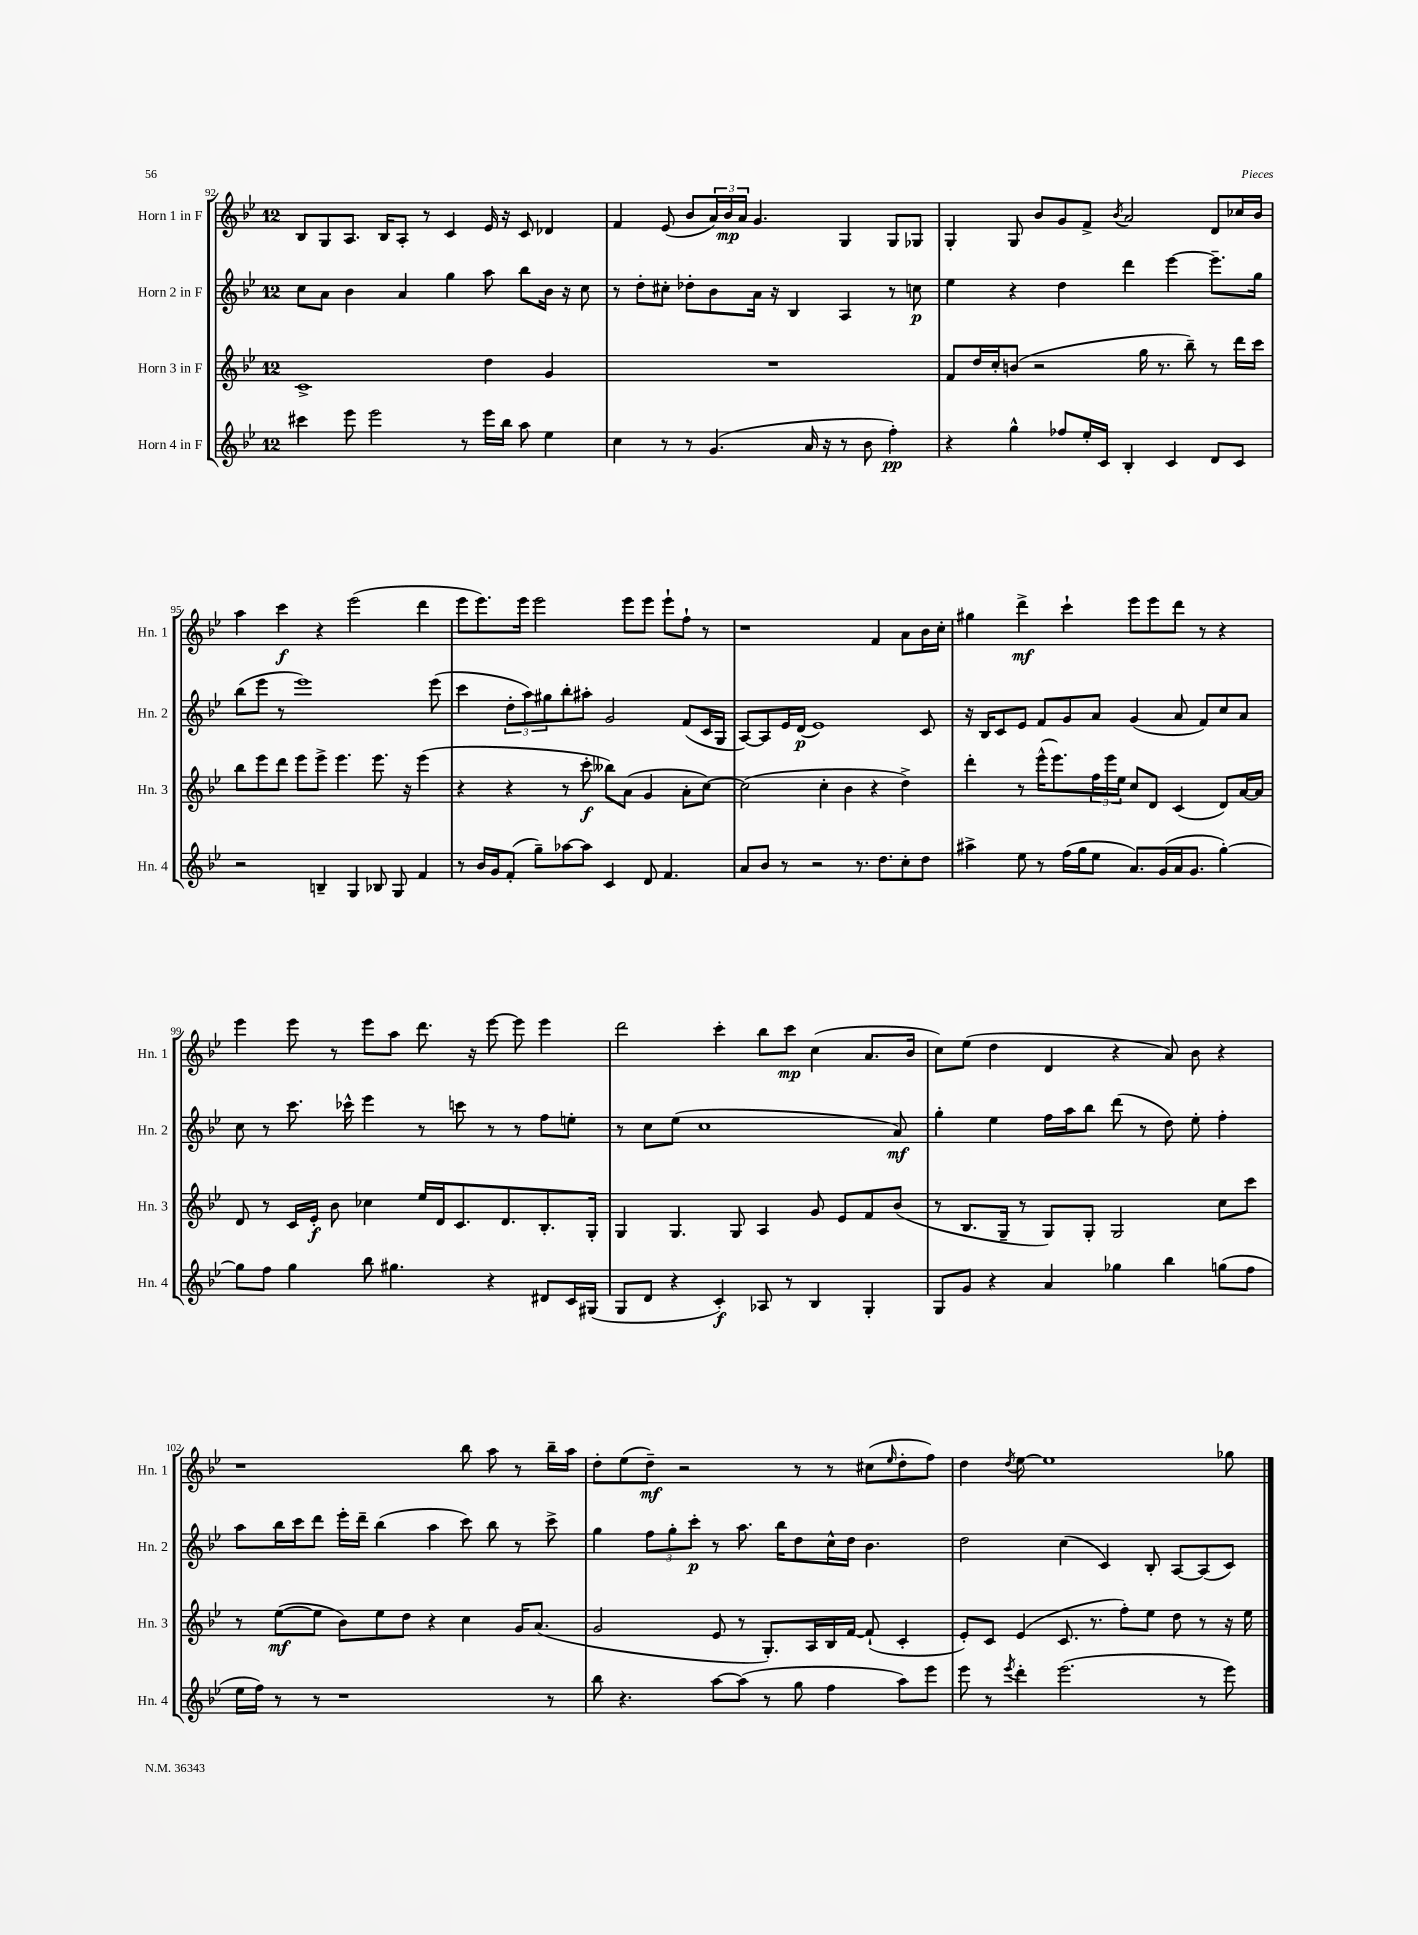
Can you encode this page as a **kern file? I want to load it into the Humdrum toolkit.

**kern	**dynam	**kern	**dynam	**kern	**dynam	**kern	**dynam
*part4	*part4	*part3	*part3	*part2	*part2	*part1	*part1
*staff4	*staff4	*staff3	*staff3	*staff2	*staff2	*staff1	*staff1
*I"Horn 4 in F	*	*I"Horn 3 in F	*	*I"Horn 2 in F	*	*I"Horn 1 in F	*
*I'Hn. 4	*	*I'Hn. 3	*	*I'Hn. 2	*	*I'Hn. 1	*
*clefG2	*	*clefG2	*	*clefG2	*	*clefG2	*
*k[b-e-]	*	*k[b-e-]	*	*k[b-e-]	*	*k[b-e-]	*
*M12/8	*	*M12/8	*	*M12/8	*	*M12/8	*
=92	=92	=92	=92	=92	=92	=92	=92
4ccc#X\	.	1c^	.	8cc\L	.	8B-/L	.
.	.	.	.	8a\J	.	8G/	.
8eee-\	.	.	.	4b-\	.	8.A/J	.
2eee-\	.	.	.	.	.	.	.
.	.	.	.	.	.	16B-/KL	.
.	.	.	.	4a/	.	8A'/J	.
.	.	.	.	.	.	8r	.
.	.	.	.	4gg\	.	4c/	.
8r	.	.	.	.	.	.	.
16eee-\LL	.	4dd\	.	8aa\	.	16e-/	.
16bb-\JJ	.	.	.	.	.	16r	.
8aa\	.	.	.	8bb-\L	.	8c/	.
4ee-\	.	4g/	.	16b-\Jk	.	4d-X/	.
.	.	.	.	16r	.	.	.
.	.	.	.	8cc\	.	.	.
=93	=93	=93	=93	=93	=93	=93	=93
4cc\	.	1.r	.	8r	.	4f/	.
.	.	.	.	8dd'\L	.	.	.
8r	.	.	.	8cc#X'\J	.	(8e-/	.
8r	.	.	.	8dd-X'\L	.	8b-/L	.
(4.g/	.	.	.	8b-\	.	24a/L)	.
.	.	.	.	.	.	24b-/	mp
.	.	.	.	.	.	24a/JJ	.
.	.	.	.	16a\Jk	.	4.g/	.
.	.	.	.	16r	.	.	.
.	.	.	.	4B-/	.	.	.
16a/	.	.	.	.	.	.	.
16r	.	.	.	.	.	.	.
8r	.	.	.	4A/	.	4G/	.
8b-\	.	.	.	.	.	.	.
4ff'\)	pp	.	.	8r	.	8G/L	.
.	.	.	.	8ccn\	p	8G-X/J	.
=94	=94	=94	=94	=94	=94	=94	=94
4r	.	8f/L	.	4ee-\	.	4G'/	.
.	.	16dd/L	.	.	.	.	.
.	.	16cc'/J	.	.	.	.	.
4gg^^\	.	(8bn/J	.	4r	.	8G/	.
.	.	2r	.	.	.	8b-/L	.
8ff-X/L	.	.	.	4dd\	.	8g/	.
16ee-'/L	.	.	.	.	.	8f^/J	.
16c/JJ	.	.	.	.	.	.	.
.	.	.	.	.	.	8qb-/	.
4B-'/	.	.	.	4ddd\	.	2a/	.
.	.	16gg\	.	.	.	.	.
.	.	8.r	.	.	.	.	.
4c/	.	.	.	[4eee-\	.	.	.
.	.	8bb-~\)	.	.	.	.	.
8d/L	.	8r	.	8.eee-~\L]	.	8d/L	.
8c/J	.	16ddd\LL	.	.	.	16cc-X/L	.
.	.	16ccc\JJ	.	16gg\Jk	.	16b-/JJ	.
!!LO:LB:g=z
=95	=95	=95	=95	=95	=95	=95	=95
2r	.	8bb-\L	.	(8bb-\L	.	4aa\	.
.	.	8eee-\	.	8eee-\J	.	.	.
.	.	8ddd\J	.	8r	.	4ccc\	f
.	.	8eee-\L	.	1eee-)	.	.	.
4Bn~/	.	8eee-^\J	.	.	.	4r	.
.	.	4.eee-\	.	.	.	.	.
4G/	.	.	.	.	.	(2eee-\	.
8B-X/	.	8.eee-\	.	.	.	.	.
8G/	.	.	.	.	.	.	.
.	.	16r	.	.	.	.	.
4f/	.	(4eee-\	.	.	.	4ddd\	.
.	.	.	.	(8eee-\	.	.	.
=96	=96	=96	=96	=96	=96	=96	=96
8r	.	4r	.	4ccc\	.	8eee-\L	.
16b-/LL	.	.	.	.	.	8.eee-\)	.
16g/J	.	.	.	.	.	.	.
(8f'/J	.	4r	.	12dd'\L	.	.	.
.	.	.	.	.	.	16eee-\Jk	.
.	.	.	.	12aa\)	.	.	.
8gg~\L)	.	.	.	.	.	2eee-\	.
.	.	.	.	12gg#X\	.	.	.
[8aa-X\	.	8r	.	8bb-'\	.	.	.
8aa-\J]	.	8ccc'\	f	8aa#X'\J	.	.	.
4c/	.	8bb--X\L)	.	2g/	.	.	.
.	.	(8a\J	.	.	.	8eee-\L	.
8d/	.	4g/	.	.	.	8eee-\J	.
4.f/	.	.	.	.	.	8eee-`\L	.
.	.	8a'\L	.	(8f/L	.	8ff`\J	.
.	.	[8cc\J)	.	16c/L	.	8r	.
.	.	.	.	16G/JJ	.	.	.
=97	=97	=97	=97	=97	=97	=97	=97
8a/L	.	(2cc\]	.	[8A/L)	.	1r	.
8b-/J	.	.	.	8A/]	.	.	.
8r	.	.	.	16e-/L	.	.	.
.	.	.	.	(16d/JJ	p	.	.
2r	.	.	.	1e-)	.	.	.
.	.	4cc'\	.	.	.	.	.
.	.	4b-\	.	.	.	.	.
8.r	.	.	.	.	.	.	.
.	.	4r	.	.	.	4f/	.
8.dd\L	.	.	.	.	.	.	.
8cc'\	.	4dd^\)	.	.	.	8a\L	.
8dd\J	.	.	.	8c/	.	16b-\L	.
.	.	.	.	.	.	16cc'\JJ	.
=98	=98	=98	=98	=98	=98	=98	=98
4aa#X^\	.	4ddd'\	.	16r	.	4gg#X\	.
.	.	.	.	16B-/KL	.	.	.
.	.	.	.	8c/	.	.	.
8ee-\	.	8r	.	8e-/J	.	4ddd^\	mf
8r	.	(16eee-^^\KL	.	8f/L	.	.	.
.	.	8.eee-\)	.	.	.	.	.
(16ff\LL	.	.	.	8g/	.	4ccc`\	.
16gg\J	.	.	.	.	.	.	.
8ee-\J	.	24ff\L	.	8a/J	.	.	.
.	.	24eee-\	.	.	.	.	.
.	.	24ee-\JJ	.	.	.	.	.
8.a/L)	.	8cc/L	.	(4g/	.	8eee-\L	.
.	.	8d/J	.	.	.	8eee-\	.
(16g/L	.	.	.	.	.	.	.
16a/J	.	(4c/	.	8a/	.	8ddd\J	.
8.g/J	.	.	.	.	.	.	.
.	.	.	.	8f/L)	.	8r	.
[4gg'\)	.	8d/L)	.	8cc/	.	4r	.
.	.	[16a/L	.	8a/J	.	.	.
.	.	16a/JJ]	.	.	.	.	.
!!LO:LB:g=z
=99	=99	=99	=99	=99	=99	=99	=99
8gg\L]	.	8d/	.	8cc\	.	4eee-\	.
8ff\J	.	8r	.	8r	.	.	.
4gg\	.	16c/LL	.	8.ccc\	.	8eee-\	.
.	.	16e-'/JJ	f	.	.	.	.
.	.	8b-\	.	.	.	8r	.
.	.	.	.	16ccc-X^^\	.	.	.
8bb-\	.	4cc-X\	.	4eee-\	.	8eee-\L	.
4.gg#X\	.	.	.	.	.	8aa\J	.
.	.	16ee-/LL	.	8r	.	8.ddd\	.
.	.	16d/J	.	.	.	.	.
.	.	8.c/	.	8cccn\	.	.	.
.	.	.	.	.	.	16r	.
4r	.	.	.	8r	.	[8eee-\	.
.	.	8.d/	.	.	.	.	.
.	.	.	.	8r	.	8eee-\]	.
8d#X/L	.	8.B-'/	.	8ff\L	.	4eee-\	.
16c/L	.	.	.	8een'\J	.	.	.
(16G#X/JJ	.	16G'/Jk	.	.	.	.	.
=100	=100	=100	=100	=100	=100	=100	=100
8G/L	.	4G/	.	8r	.	2ddd\	.
8d/J	.	.	.	8cc\L	.	.	.
4r	.	4.G/	.	(8ee-\J	.	.	.
.	.	.	.	1cc	.	.	.
4c'/)	f	.	.	.	.	4ccc'\	.
.	.	8G/	.	.	.	.	.
8A-X/	.	4A/	.	.	.	8bb-\L	.
8r	.	.	.	.	.	8ccc\J	mp
4B-/	.	8g/	.	.	.	(4cc\	.
.	.	8e-/L	.	.	.	.	.
4G'/	.	8f/	.	.	.	8.a/L	.
.	.	(8b-/J	.	8a/)	mf	.	.
.	.	.	.	.	.	16b-/Jk	.
=101	=101	=101	=101	=101	=101	=101	=101
8G/L	.	8r	.	4gg'\	.	8cc\L)	.
8g/J	.	8.B-/L	.	.	.	(8ee-\J	.
4r	.	.	.	4ee-\	.	4dd\	.
.	.	16G~/Jk	.	.	.	.	.
.	.	8r	.	.	.	.	.
4a/	.	8G/L)	.	16ff\LL	.	4d/	.
.	.	.	.	16aa\J	.	.	.
.	.	8G'/J	.	8bb-\J	.	.	.
4gg-X\	.	2G/	.	(8ddd\	.	4r	.
.	.	.	.	8r	.	.	.
4bb-\	.	.	.	8dd\)	.	8a/)	.
.	.	.	.	8ee-'\	.	8b-\	.
(8ggn\L	.	8cc\L	.	4ff'\	.	4r	.
8ff\J	.	8ccc\J	.	.	.	.	.
!!LO:LB:g=z
=102	=102	=102	=102	=102	=102	=102	=102
16ee-\LL	.	8r	.	8aa\L	.	1r	.
16ff\JJ)	.	.	.	.	.	.	.
8r	.	([8ee-\L	mf	16bb-\L	.	.	.
.	.	.	.	16ccc\J	.	.	.
8r	.	8ee-\J]	.	8ddd\J	.	.	.
1r	.	8b-\L)	.	16eee-'\LL	.	.	.
.	.	.	.	16ddd~\JJ	.	.	.
.	.	8ee-\	.	(4bb-\	.	.	.
.	.	8dd\J	.	.	.	.	.
.	.	4r	.	4aa\	.	.	.
.	.	4cc\	.	8ccc\)	.	8bb-\	.
.	.	.	.	8bb-\	.	8aa\	.
.	.	16g/KL	.	8r	.	8r	.
.	.	(8.a/J	.	.	.	.	.
8r	.	.	.	8ccc^\	.	16bb-~\LL	.
.	.	.	.	.	.	16aa\JJ	.
=103	=103	=103	=103	=103	=103	=103	=103
8bb-\	.	2g/	.	4gg\	.	8dd'\L	.
4.r	.	.	.	.	.	(8ee-\	.
.	.	.	.	12ff\L	.	8dd~\J)	mf
.	.	.	.	12gg'\	.	.	.
.	.	.	.	.	.	2r	.
.	.	.	.	12ccc'\J	p	.	.
[8aa\L	.	8e-/	.	8r	.	.	.
(8aa\J]	.	8r	.	8.aa\	.	.	.
8r	.	8.G'/L)	.	.	.	.	.
.	.	.	.	16bb-\KL	.	.	.
8gg\	.	.	.	8dd\	.	8r	.
.	.	16A/L	.	.	.	.	.
4ff\	.	16B-/	.	16cc^^\L	.	8r	.
.	.	[16f/JJ	.	16dd\JJ	.	.	.
.	.	(8f`/]	.	4.b-\	.	(8cc#X\L	.
.	.	.	.	.	.	16qqee-/	.
8aa\L)	.	4c'/	.	.	.	8dd'\	.
8eee-\J	.	.	.	.	.	8ff\J)	.
=104	=104	=104	=104	=104	=104	=104	=104
8eee-\	.	8e-'/L)	.	2dd\	.	4dd\	.
8r	.	8c/J	.	.	.	.	.
8qeee-/	.	.	.	.	.	8qdd/	.
4ddd'\	.	(4e-/	.	.	.	[8ee-\	.
.	.	.	.	.	.	1ee-]	.
(2.eee-\	.	8.c/	.	(4cc\	.	.	.
.	.	8.r	.	.	.	.	.
.	.	.	.	4c/)	.	.	.
.	.	8ff'\L)	.	.	.	.	.
.	.	8ee-\J	.	8B-'/	.	.	.
.	.	8dd\	.	[8A/L	.	.	.
8r	.	8r	.	(8A/]	.	.	.
8eee-\)	.	16r	.	8c/J)	.	8gg-X\	.
.	.	16ee-\	.	.	.	.	.
==	==	==	==	==	==	==	==
*-	*-	*-	*-	*-	*-	*-	*-
